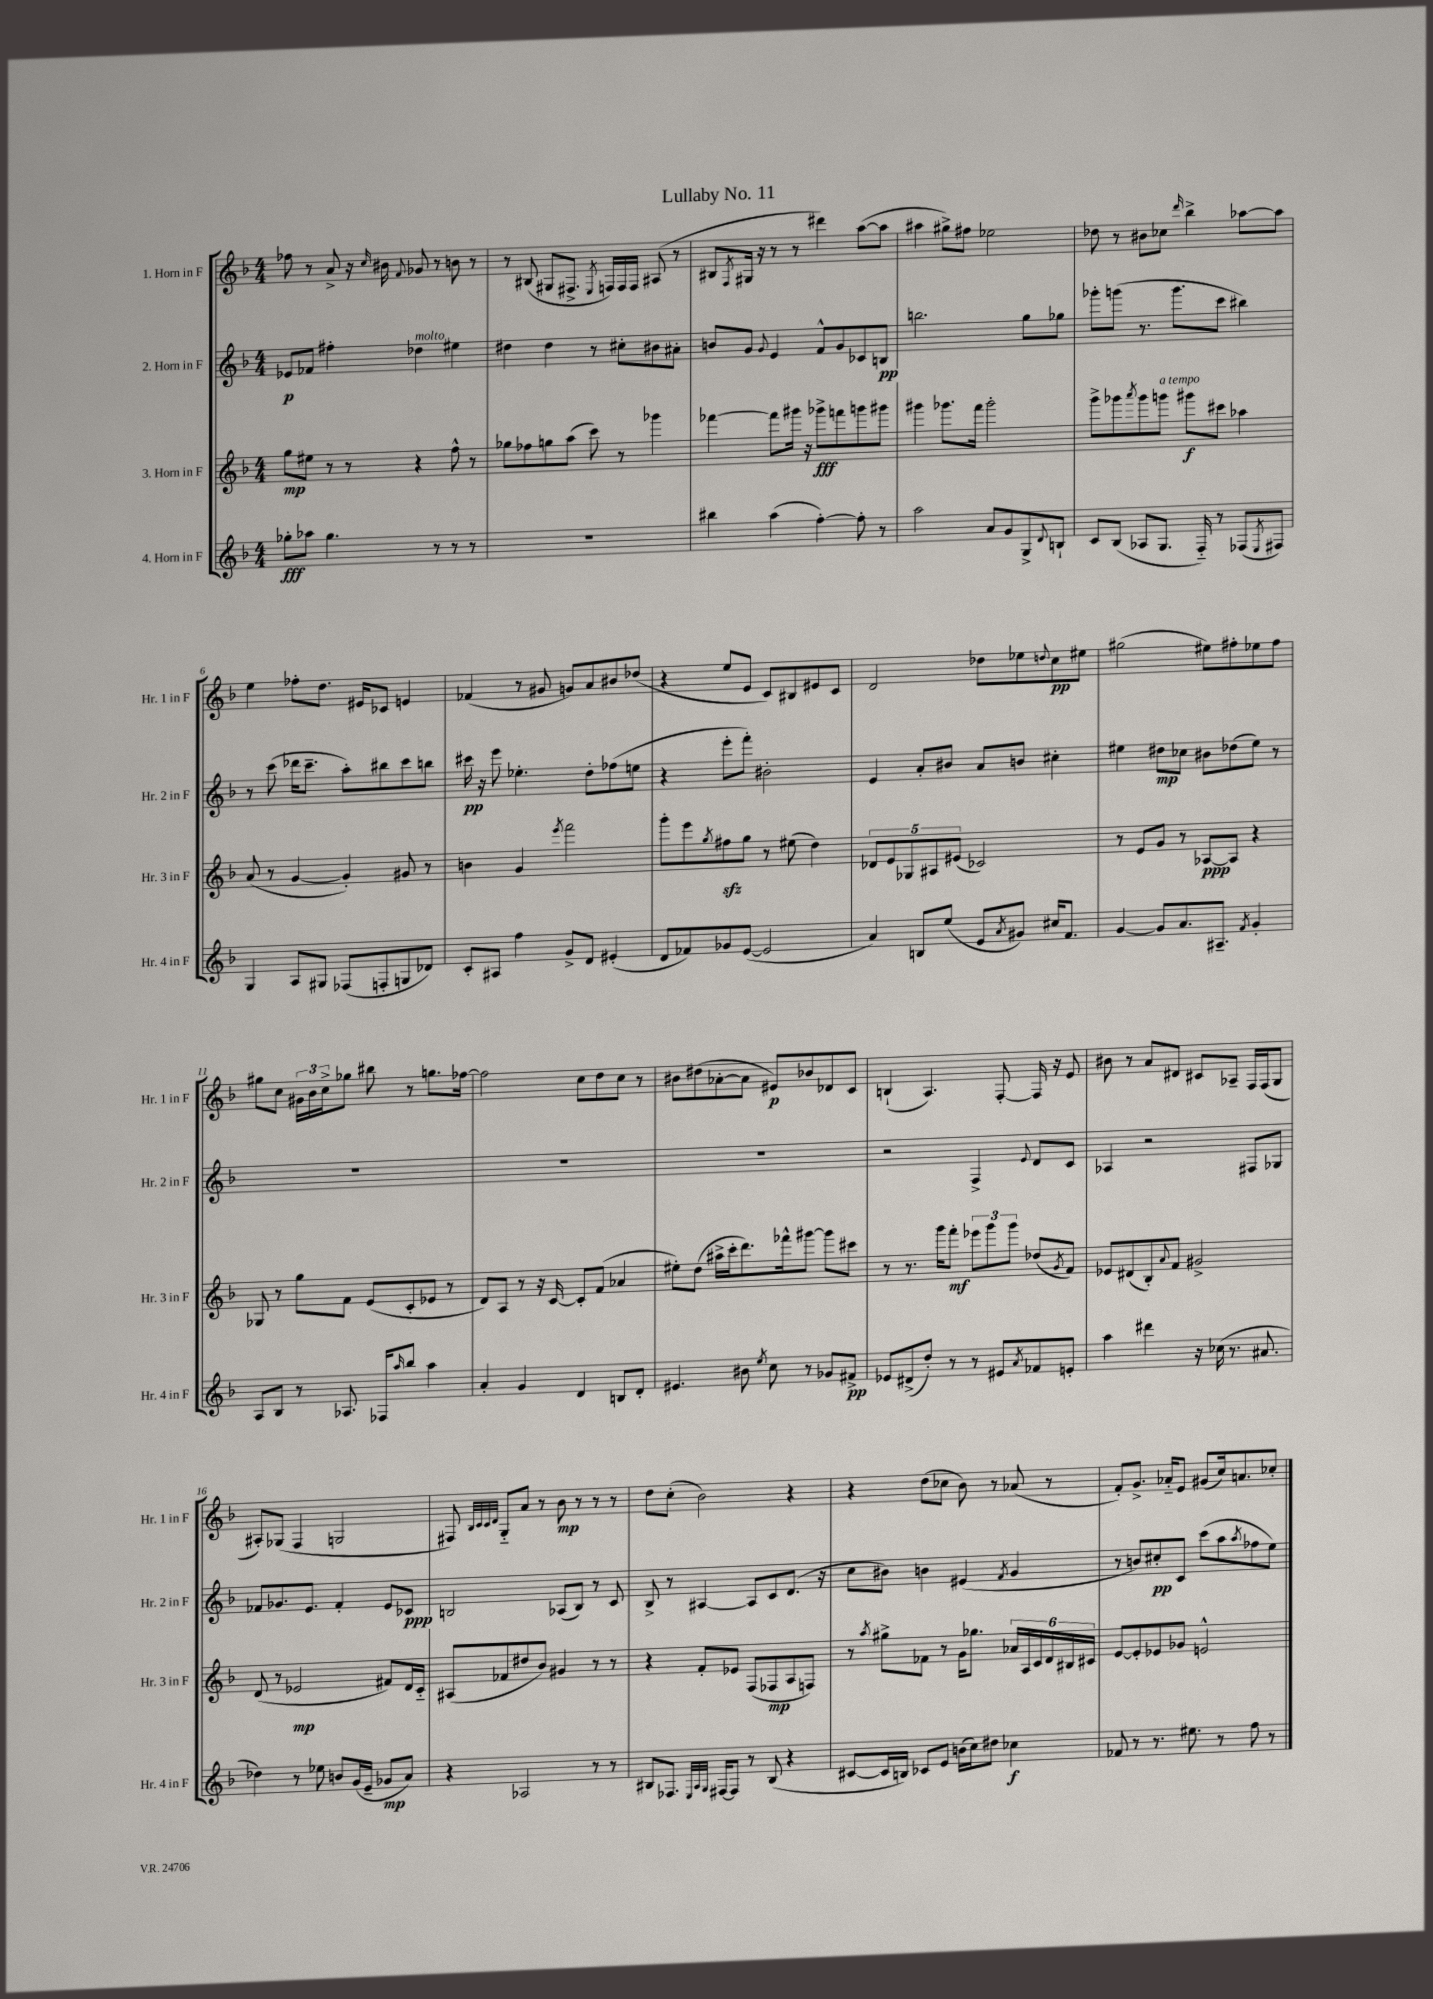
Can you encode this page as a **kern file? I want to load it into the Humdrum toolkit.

**kern	**kern	**kern	**kern
*staff4	*staff3	*staff2	*staff1
*clefG2	*clefG2	*clefG2	*clefG2
*k[b-]	*k[b-]	*k[b-]	*k[b-]
*M4/4	*M4/4	*M4/4	*M4/4
8gg-'	8gg	8e-	8ff-
8aa-	8ee#	8f-	8r
4.gg-	8r	4ff#'	8a^
.	8r	.	16r
.	.	.	16qqcc
.	.	.	16b#
.	.	.	8qqf
.	4r	4dd-	8g-
8r	.	.	8r
8r	8ff^^	4ee#	8b
8r	8r	.	8r
=	=	=	=
1r	8gg-	4dd#	8r
.	8ff-	.	(8B#
.	8gg	4dd#	8G#
.	(8aa	.	8.F#^
.	8ccc)	8r	.
.	.	.	8qE
.	.	.	16F)
.	8r	8cc#'	16F
.	.	.	16F
.	4ggg-	8b#	(8A#
.	.	8a#'	8r
=	=	=	=
4bb#	[4fff-	8b	8B#
.	.	.	8qF
.	.	8g	16G#
.	.	.	16r
.	.	8qqg	.
(4aa	8fff-]	4e	8r
.	16ggg#	.	8r
.	16r	.	.
[4ff')	8ggg-^	8f^^	4ddd#)
.	8fff	8g	.
8ff']	8ggg	8c-	([8aa
8r	8ggg#	8B	8aa]
=	=	=	=
2aa	4ggg#	2.bb	4aa#
.	8.ggg-	.	8gg#^)
.	.	.	8ff#
.	16fff	.	.
8a	2ggg-'	.	2ee-
8g	.	.	.
8G^	.	8gg	.
8qqd	.	.	.
8B`	.	8gg-	.
=	=	=	=
8c	8ggg^	8ggg-'	8dd-
(8B-	8ggg-	(8ggg	8r
.	8qaaa	.	.
8A-	8ggg-	8.r	8b#
8.G	8ggg	.	8cc-
.	.	8.ggg	.
.	.	.	16qqddd
.	8ggg#	.	4bb-^
16F'~)	.	.	.
8r	8ccc#	8ccc	.
(8F-	4aa-	4bb#)	[8aa-
8qE	.	.	.
8F#)	.	.	8aa-]
=	=	=	=
4G	(8a	8r	4ee
.	8r	(8ccc	.
8A	[4g	16ddd-	8ff-'
.	.	8.ccc~	.
8G#	.	.	8.dd
(8F-	4g'])	8aa')	.
.	.	.	16e#
8F'	.	8bb#	8c-
8G	8g#	8ccc	4e
8d-)	8r	8bb	.
=	=	=	=
8c'	4b	16ccc#	(4f-
.	.	16r	.
8A#	.	8eee	.
4ff	4g	4.ee-'	8r
.	.	.	8g#
.	8qeee	.	.
8g^	2fff	.	8g)
8d	.	8dd'	8a
(4e#'	.	(8ff-	8b#
.	.	8ee	(8dd-
=	=	=	=
8d	8ggg'	4r	4r
8f-)	8eee	.	.
.	8qgg	.	.
8g-	8ff#	8eee'	8ee
([8e	8gg	8fff')	8e
2e]	8r	2b#'	8c)
.	(8ee#	.	8B#
.	4dd)	.	8e#
.	.	.	8c
=	=	=	=
4a)	10d-	4e	2d
.	10e	.	.
.	10G-	.	.
8B	.	8a'	.
.	10A#	.	.
(8ee	.	8b#	.
.	(10e#	.	.
8e	2c-)	8a	8dd-
8qa	.	.	.
8g#)	.	8b	8ee-
.	.	.	8qqdd
16cc#	.	4cc#'	8cc
8.f	.	.	.
.	.	.	8ee#
=	=	=	=
[4g	8r	4ee#	(2gg#
.	8e	.	.
8g]	8g	8dd#	.
8.a	8r	8cc-	.
.	[8A-	8b#	8ee#)
8.A#~	.	.	.
.	8A-]	(8dd-	8ff#'
8qf	.	.	.
4g'	4r	8ee#)	8ee-
.	.	8r	8ff#
=	=	=	=
8A	8G-	1r	8gg#
8B-	8r	.	8cc
8r	8gg	.	24g#
.	.	.	24b-
.	.	.	24cc^
8.A-	8f	.	8gg-
.	(8e	.	8bb#
16F-	.	.	.
16qqaa	.	.	.
8bb-	8c'	.	8r
4aa	8e-	.	8.gg
.	8r	.	.
.	.	.	[16ff-
=	=	=	=
4a'	8d)	1r	2ff-]
.	8A	.	.
4g	8r	.	.
.	16r	.	.
.	[16c	.	.
4d	8c']	.	8cc
.	(8f	.	8dd
8B	4a-	.	8cc
8d'	.	.	8r
=	=	=	=
4.e#	8ee#')	1r	8b#
.	(8dd	.	(8dd#
.	16aa#^	.	[8a-'
.	16ccc'	.	.
8b#	8.ddd)	.	8a-]
8qee	.	.	.
8cc	.	.	8e#)
.	16fff-^^	.	.
8r	[8ggg#	.	8b-
8g-	8ggg#]	.	8d-
8f#^	8ccc#	.	8c
=	=	=	=
8e-	8r	2r	(4B`
(8d#^	8.r	.	.
8dd')	.	.	4.A)
.	16ggg	.	.
8r	8fff'	.	.
8r	12eee-	4F^	.
.	12ggg	.	.
8e#	.	.	[8F'
.	12ggg	.	.
8qa	.	8qqe	.
8f-	(8dd-	8d	16F]
.	.	.	16r
.	8qg	.	.
8e'	8f)	8c	8e
=	=	=	=
4aa	8e-	4A-	8b#
.	(8d#	.	8r
4ddd#	8B-')	2r	8a
.	8qqa	.	.
.	8f	.	8d#
16r	2g#^	.	8c#
(16cc-	.	.	.
8.r	.	.	8A-~
.	.	8F#	16F
8.a#	.	.	(16F
.	.	8G-	8G
=	=	=	=
4dd-)	(8d	8f-	8A#')
.	8r	8.g-	(8G-
8r	2e-	.	4F
.	.	8.e	.
8ee-	.	.	.
8b	.	4f-'	2G
(16g	.	.	.
16e~	.	.	.
8g-	8f#)	8e	.
8a)	16d	8c-	.
.	16c'~	.	.
=	=	=	=
4r	(8A#	2B	8F#)
.	.	.	32qqB-
.	.	.	32qqc
.	.	.	32qqc
.	.	.	32qqd
.	8f-	.	8G'~
2A-	8dd#	.	8a
.	8b-)	.	8r
.	4g#	(8A-	8b-
.	.	8B)	8r
8r	8r	8r	8r
8r	8r	8c	8r
=	=	=	=
8B#	4r	8B-^	8dd
8.F-	.	8r	(8cc'
.	8f'	[4A#	2b-)
32qqE	.	.	.
32qqA	.	.	.
32qqG	.	.	.
[16F#	.	.	.
8F#]	8e-	.	.
8r	(8F	8A#]	.
(8B#	8F-	8c	.
4r	8A	(8.d	4r
.	8F)	.	.
.	.	16r	.
=	=	=	=
[8c#	8r	8cc	4r
.	8qaa	.	.
16c#]	8gg#^	8b#)	.
16B)	.	.	.
8c-	8f-	4b	(8dd
8e	8r	.	8cc-
(16b	16g	(4e#	8b-)
16cc)	8.gg-	.	.
8dd#	.	.	8r
.	.	8qf	.
4cc-	24a-	4g	(8a-
.	24A	.	.
.	24c	.	.
.	24d	.	8r
.	24B#	.	.
.	24c#	.	.
=	=	=	=
8f-	[8e	8r	8f')
8r	8e']	8b)	8.g^
8.r	8e-	8cc#'	.
.	.	.	16a-'~
.	8g-	8c	8e
8.ee#	.	.	.
.	2e^^	(8ccc	(8g#
8r	.	8aa	16cc)
.	.	.	8.a
.	.	8qaa	.
8ff	.	8ff-	.
8r	.	8ee)	8cc-'
==	==	==	==
*-	*-	*-	*-
